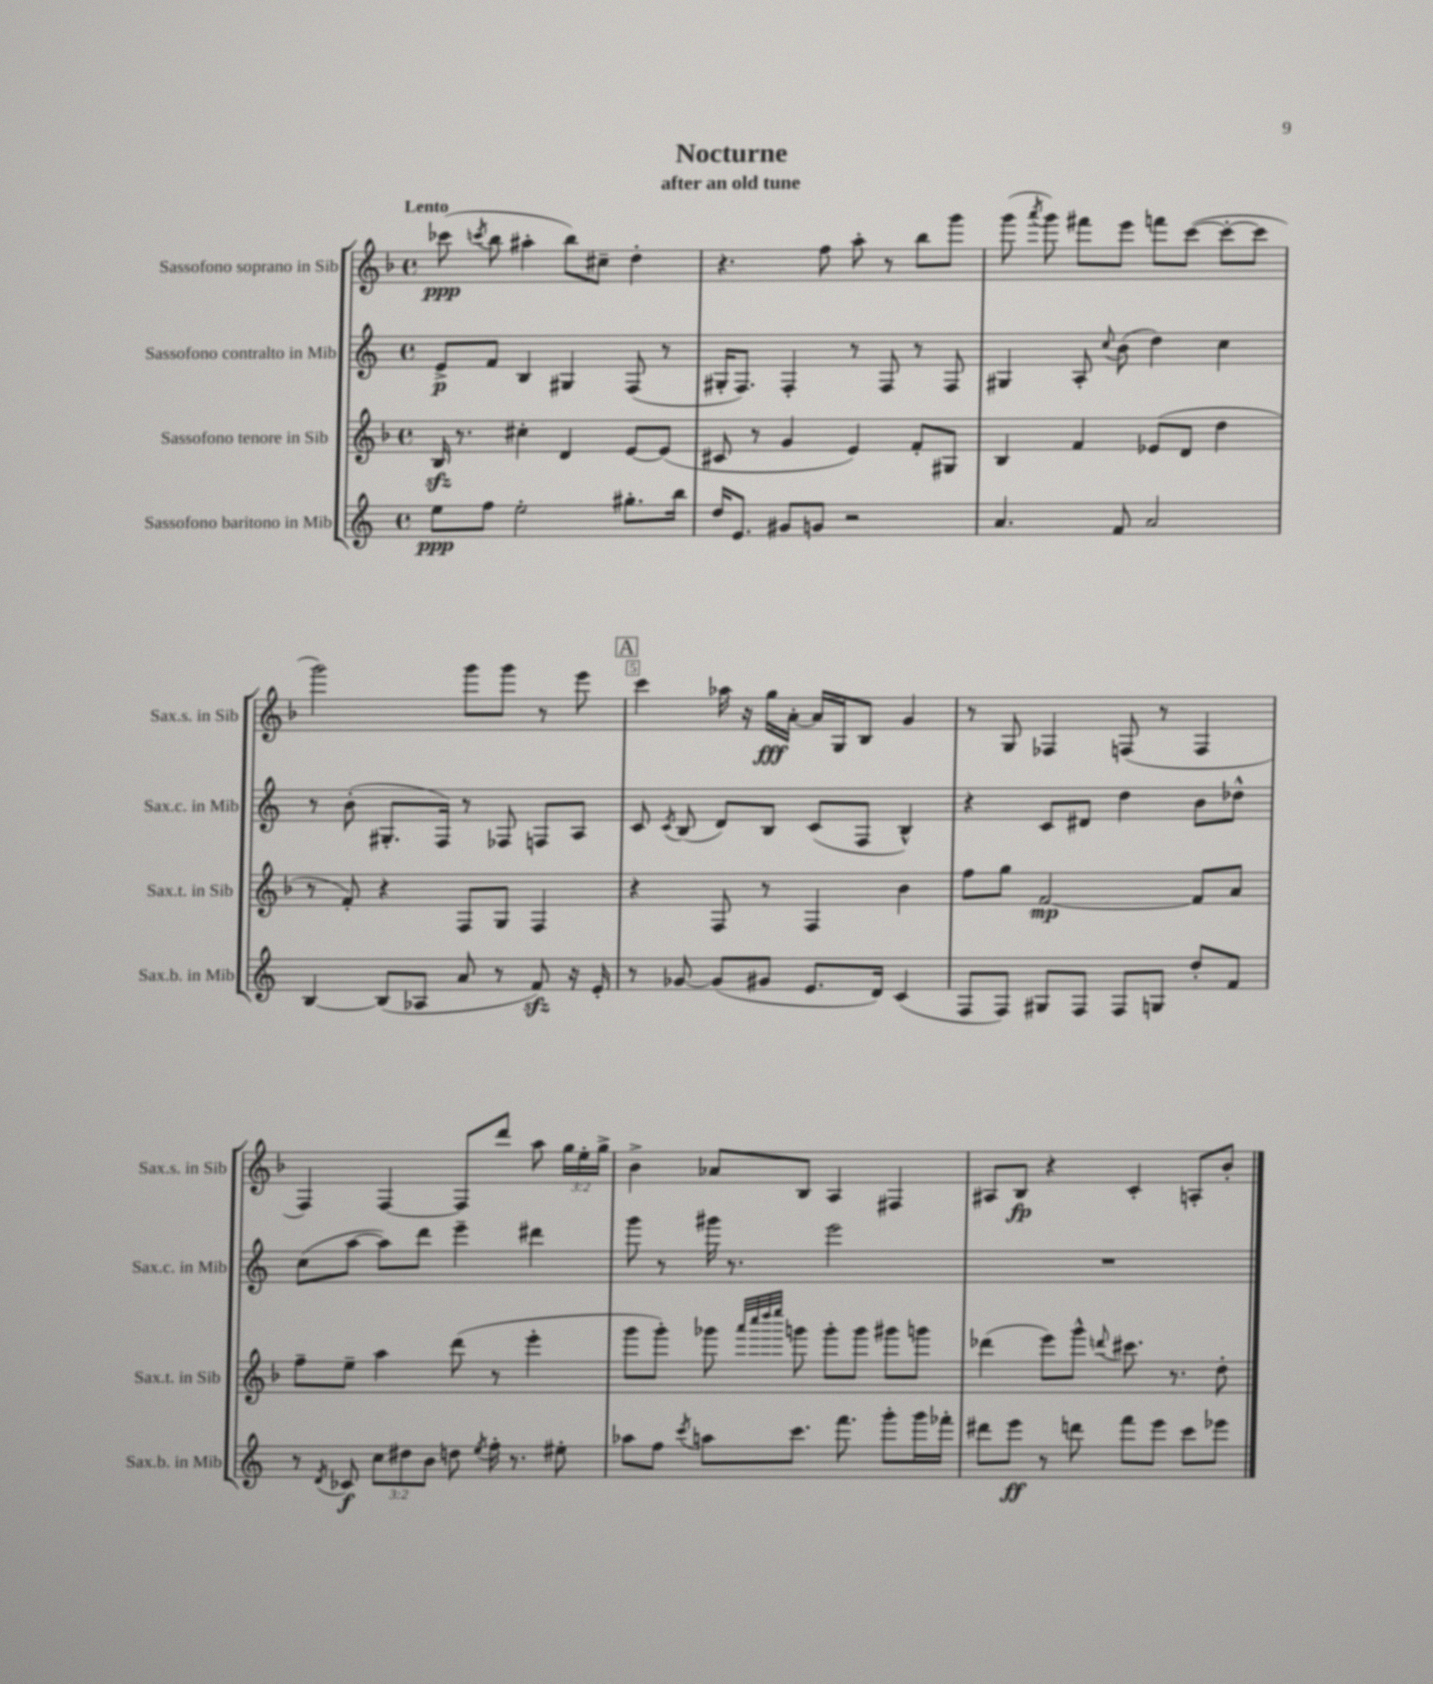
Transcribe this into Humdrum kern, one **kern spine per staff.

**kern	**kern	**kern	**kern
*staff4	*staff3	*staff2	*staff1
*clefG2	*clefG2	*clefG2	*clefG2
*k[]	*k[b-]	*k[]	*k[b-]
*M4/4	*M4/4	*M4/4	*M4/4
*met(c)	*met(c)	*met(c)	*met(c)
8ee	16B-	8e^	(8ccc-
.	8.r	.	.
.	.	.	8qccc
8ff	.	8f	8bb-
2ee'	4cc#'	4B	4aa#'
.	4d	4G#	8bb-)
.	.	.	8cc#~
8.gg#'	[8e	(8F	4dd'
.	(8e]	8r	.
16bb	.	.	.
=	=	=	=
16dd	8c#	16G#'	4.r
8.e	.	8.F)	.
.	8r	.	.
8g#	4g	4F'	.
8g	.	.	8ff
2r	4e)	8r	8aa'
.	.	8F	8r
.	8f'	8r	8bb-
.	8G#	8F	8ggg
=	=	=	=
4.a	4B-	4G#	(8ggg
.	.	.	8qaaa
.	.	.	8ggg)
.	4f	8A'	8fff#
.	.	8qqcc	.
8f	.	(8b	8eee
2a	(8e-	4dd)	8fff
.	8d	.	([8ccc
.	4dd	4cc	8ccc'_
.	.	.	8ccc]
=	=	=	=
[4B	8r	8r	2ggg)
.	8f')	(8b'	.
(8B]	4r	8.G#'	.
8A-	.	.	.
.	.	16F)	.
8a	8F	8r	8ggg
8r	8G	8F-	8ggg
8f)	4F	8F	8r
16r	.	8A	8eee
16e'	.	.	.
=	=	=	=
8r	4r	8c	4ccc
.	.	8qc	.
[8g-	.	(8B	.
(8g-]	8F	8d)	16aa-
.	.	.	16r
8g#	8r	8B	16gg
.	.	.	[16a'
8.e	4F	(8c	16a]
.	.	.	16G
.	.	8F	8B-
16d)	.	.	.
(4c	4b-	4B^^)	4g
=	=	=	=
8F	8ff	4r	8r
8F)	8gg	.	8G
8G#	[2f	8c	4F-
8F	.	8d#	.
8F	.	4dd	(8F
8G	.	.	8r
8dd'	8f]	8b	4F
8f	8a	8dd-^^	.
=	=	=	=
8r	8ff~	(8cc	4F)
8qd	.	.	.
8c-	8ee~	[8aa	.
12cc	4aa	8aa])	[4F
12dd#	.	.	.
.	.	8ddd	.
12b	.	.	.
8dd	(8ddd	4eee~	8F]
8qee	.	.	.
16ff'	8r	.	8ddd
8.r	.	.	.
.	4eee'	4ddd#	8aa
8ee#'	.	.	24gg
.	.	.	24ee'
.	.	.	24gg^
=	=	=	=
8aa-	8ggg	8ggg	4b-^
8ff	8ggg')	8r	.
8qccc	.	.	.
8aa	8ggg-	16ggg#	8a-
.	.	8.r	.
.	32qqaaa	.	.
.	32qqcccc	.	.
.	32qqdddd	.	.
.	32qqeeee	.	.
8.ccc	8ggg	.	8B-
.	8ggg'	2eee	4A
8.fff	.	.	.
.	8ggg	.	.
8ggg'	8ggg#	.	4F#
16ggg	8ggg	.	.
16fff-'	.	.	.
=	=	=	=
8ddd#	(4ddd-	1r	8A#
8eee	.	.	8B-
8r	8eee)	.	4r
8ddd	8ggg^^	.	.
.	8qqddd	.	.
8fff	8.ccc#	.	4c'
8eee	.	.	.
.	8.r	.	.
8ccc	.	.	8A'
8eee-	8dd'	.	8b-'
==	==	==	==
*-	*-	*-	*-
